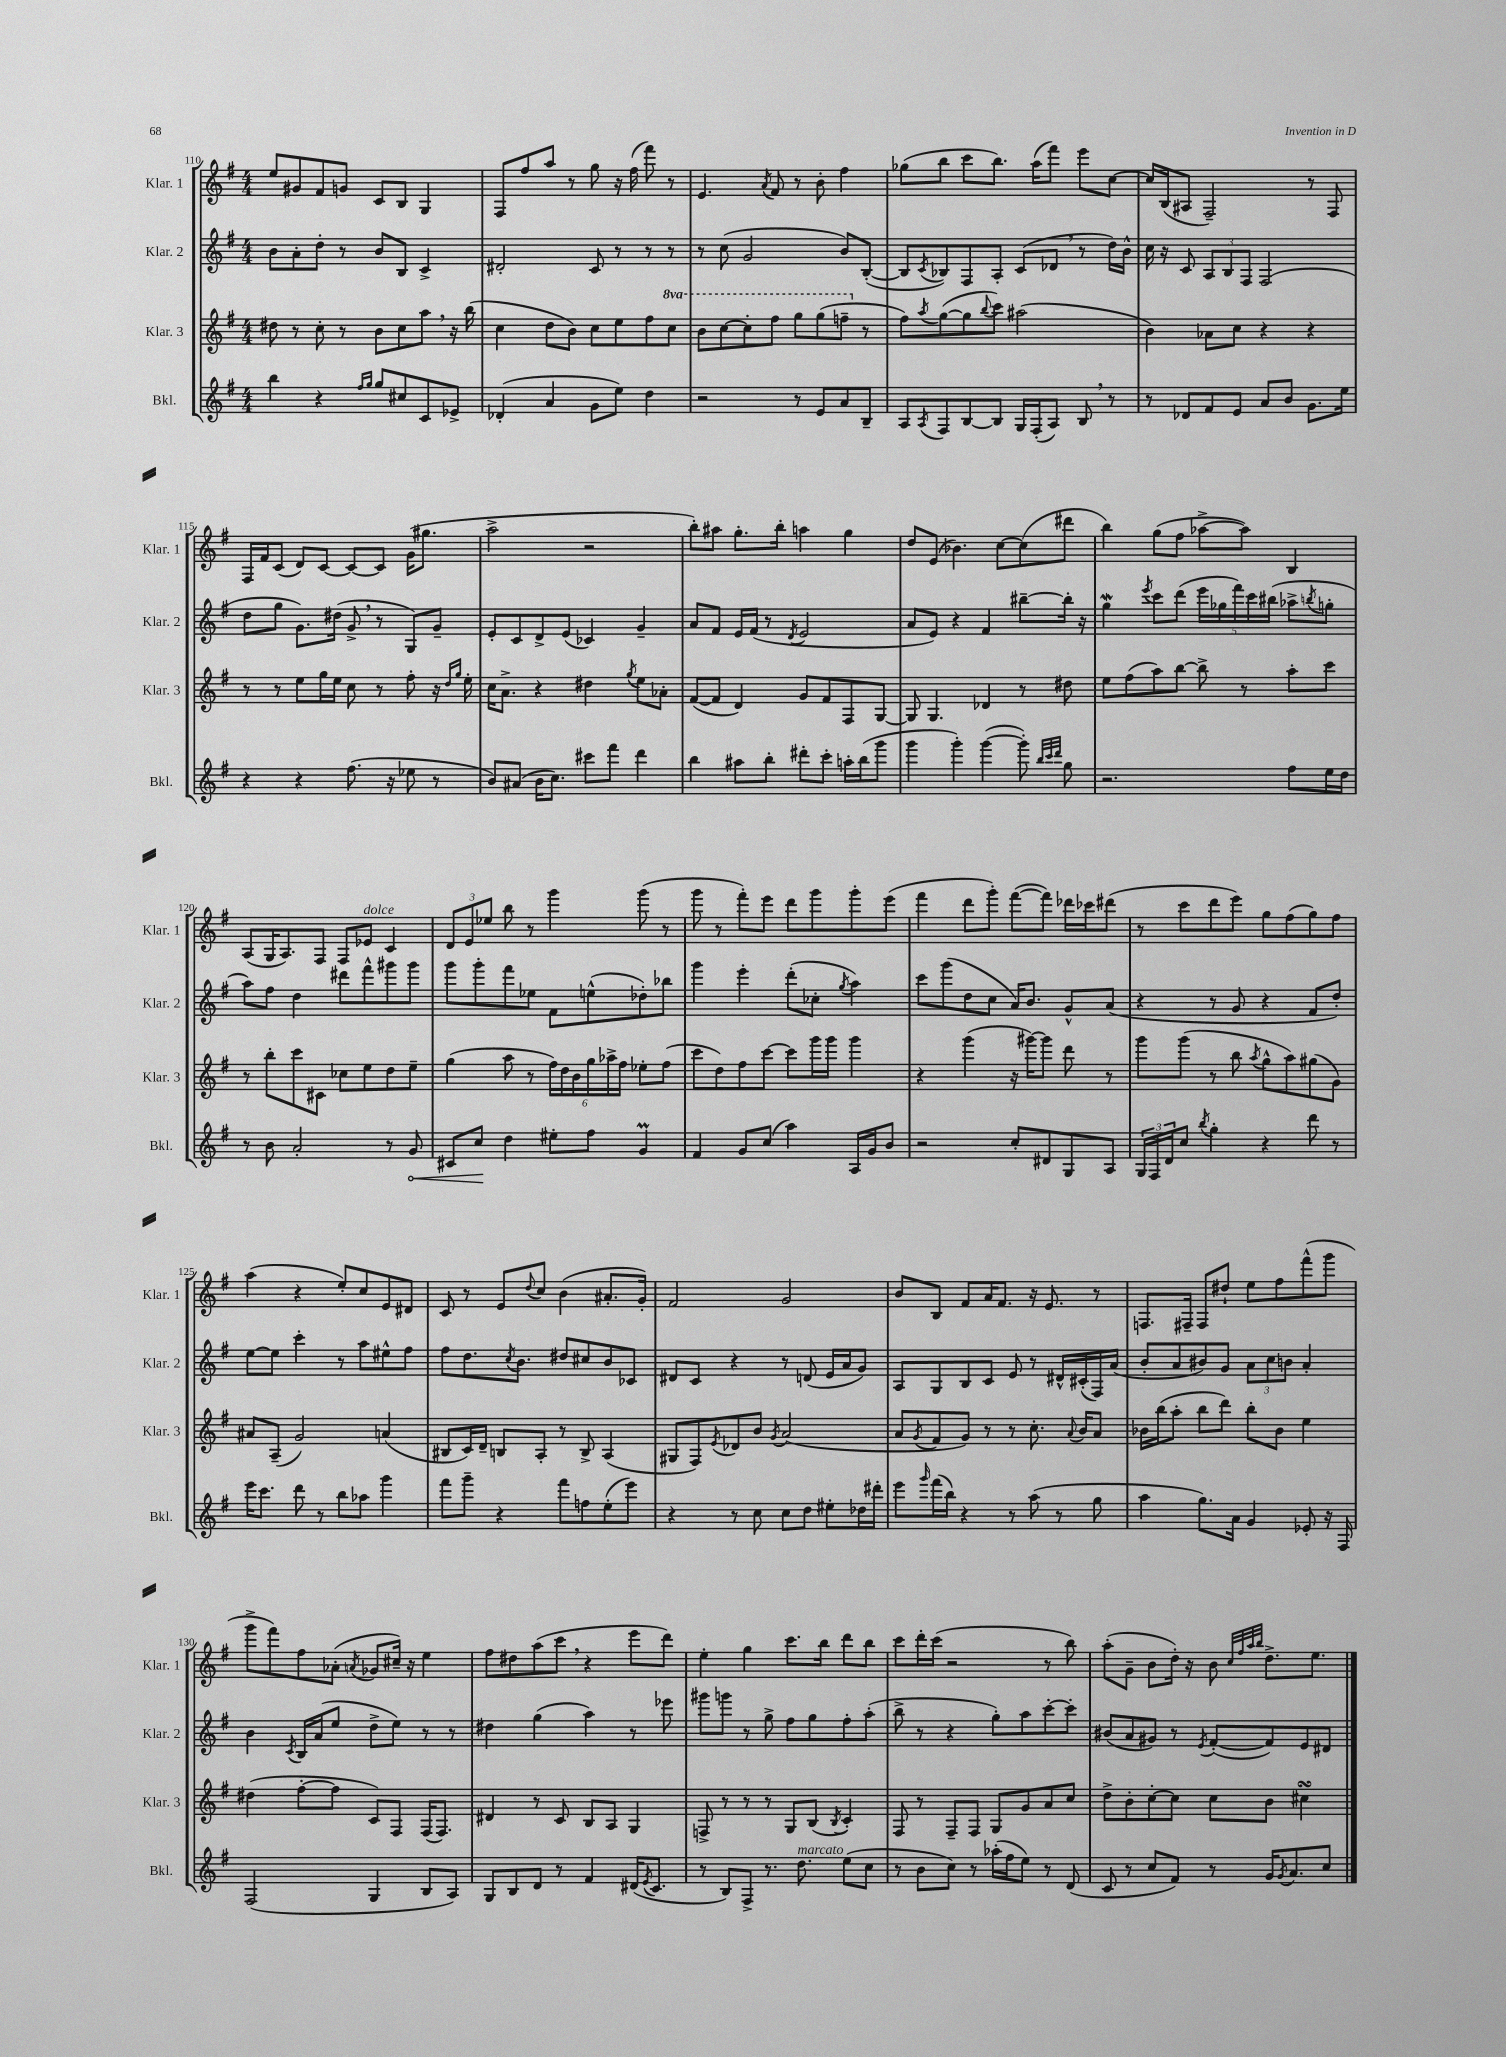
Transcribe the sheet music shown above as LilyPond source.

<<
\new StaffGroup <<
\new Staff = "s0" \with { instrumentName = "Klar. 1" shortInstrumentName = "Klar. 1" } {
    \clef treble \key g \major \numericTimeSignature \time 4/4
    e''8 gis'8 fis'8 g'8 c'8 b8 g4 |
    fis8 fis''8 a''8 r8 g''8 r16 fis''16( fis'''8) r8 |
    e'4. \acciaccatura { a'8 } fis'8 r8 b'8-. fis''4 |
    ges''8( b''8 c'''8 b''8.) a''16( fis'''8) e'''8 c''8~ |
    c''16 b16( ais8 fis2--) r8 fis8 |
    fis16 fis'16 c'8( d'8) c'8~ c'8~ c'8 g'16( gis''8. |
    a''2-> r2 |
    b''8-.) ais''8 g''8.-. b''16-. a''4 g''4 |
    d''8 e'8( bes'4.) c''8~ c''8( dis'''8 |
    b''4) g''8( fis''8 aes''8~-> aes''8) b4 |
    a8( g16 a8.) fis8 fis8 ees'8^\markup { \italic "dolce" } c'4 |
    \tuplet 3/2 { d'8 e'8 ees''8 } b''8 r8 g'''4 g'''8( r8 |
    g'''8 r8 fis'''8-.) e'''8 d'''8 g'''8 g'''8-. e'''8( |
    fis'''4 d'''8 g'''8-.) fis'''8~( fis'''8) des'''16 ces'''16 dis'''8( |
    r8 c'''8 d'''8 e'''8) g''8 fis''8( g''8) fis''8 |
    a''4( r4 e''8-.) c''8 e'8 dis'8 |
    c'8 r8 e'8 \appoggiatura { d''8 } c''8 b'4( ais'8.-. g'16-.) |
    fis'2 g'2 |
    b'8 b8 fis'8 a'16 fis'8. r16 e'8. r8 |
    f8. fis16-- fis8 dis''8-! e''8 fis''8 fis'''8-^( g'''8 |
    g'''8-> fis'''8) fis''8 aes'8-.( \acciaccatura { a'8 } ges'8 cis''16--) r16 e''4 |
    fis''8 dis''8 a''8( c'''8 \breathe r4 e'''8 d'''8) |
    e''4-. g''4 c'''8. b''16 d'''8 b''8 |
    c'''8 d'''16-. c'''16( r2 r8 b''8) |
    a''8-.( g'8-- b'8 d''16-.) r16 b'8 \grace { c''32 fis''32 a''32 b''32 } d''8.-> e''8. \bar "|." |
}
\new Staff = "s1" \with { instrumentName = "Klar. 2" shortInstrumentName = "Klar. 2" } {
    \clef treble \key g \major \numericTimeSignature \time 4/4
    b'8 a'8-. d''8-. r8 b'8 b8 c'4-> |
    dis'2-. c'8 r8 r8 r8 |
    r8 c''8( g'2 b'8) b8~-.( |
    b8 \acciaccatura { c'8 } bes8) fis8 a8-. c'8( des'8 \breathe r8 d''16) b'16-^ |
    c''16 r16 c'8 \tuplet 3/2 { a8 b8 fis8 } fis2( |
    d''8 g''8 g'8.) dis''16( g'8-> \breathe r8 g8) g'8-- |
    e'8-. c'8 d'8-> e'8( ces'4) g'4-- |
    a'8 fis'8 e'16 fis'16( r8 \acciaccatura { d'8 } e'2 |
    a'8 e'8) r4 fis'4 bis''8~-- bis''16-. r16 |
    g''4\mordent \acciaccatura { e'''8 } c'''8 d'''8( \tuplet 5/4 { e'''16 ges''16 fis'''16) c'''16 bis''16( } aes''8-> \acciaccatura { b''8 } g''8-. |
    a''8) fis''8 d''4 dis'''8 fis'''8-^ gis'''8 gis'''8 |
    g'''8 g'''8-. fis'''8 ees''8 fis'8 e''8-^( des''8-.) bes''8 |
    g'''4 e'''4-. d'''8-.( ces''8-. \acciaccatura { g''8 } a''4) |
    c'''8 g'''8( d''8 c''8 a'16) b'8. g'8-^ a'8( |
    r4 r8 g'8 r4 fis'8 d''8-.) |
    e''8~ e''8 c'''4-. r8 a''8 eis''8-^ fis''8 |
    fis''8 d''8. \acciaccatura { c''8 } b'8. dis''8 cis''8 b'8 ces'8 |
    dis'8 c'8 r4 r8 d'8( e'16 a'16 g'8) |
    a8 g8 b8 c'8 e'8 r8 dis'16-^ cis'16-.( fis16) a'16( |
    b'8-. a'8 bis'8) g'8 \tuplet 3/2 { a'8 c''8 b'8 } a'4-. |
    b'4 \acciaccatura { c'8 } b16 a'16( e''8 d''8-> e''8) r8 r8 |
    dis''4 g''4( a''4) r8 ees'''8 |
    gis'''8 g'''8 r8 g''8-> fis''8 g''8 fis''8-. a''8-.( |
    b''8-> r8 r4 g''8-.) a''8 c'''8~-. c'''8-. |
    bis'8( a'8 gis'8) r8 \acciaccatura { e'8 } fis'8~-.( fis'8) e'8 dis'8 \bar "|." |
}
\new Staff = "s2" \with { instrumentName = "Klar. 3" shortInstrumentName = "Klar. 3" } {
    \clef treble \key g \major \numericTimeSignature \time 4/4 \set Staff.ottavationMarkups = #ottavation-simple-ordinals
    dis''8 r8 c''8-. r8 b'8 c''8 a''8 \breathe r16 b''16( |
    c''4 d''8 b'8) c''8 e''8 fis''8 \ottava #1 c'''8 |
    b''8 c'''8~ c'''8-. fis'''8 g'''8 g'''8( f'''8-- \ottava #0 r8 |
    fis''8) \acciaccatura { a''8 } g''8~( g''8 \appoggiatura { b''8 } c'''8) ais''2( |
    b'4) aes'8 c''8 r4 r4 |
    r8 r8 e''8 g''16 e''16 c''8 r8 fis''8-. r16 \grace { d''16 g''16 } e''16-. |
    c''16 a'8.-> r4 dis''4 \acciaccatura { g''8 } e''8 aes'8-. |
    fis'8~( fis'8 d'4) g'8 fis'8 fis8 g8~ |
    g8 g4. des'4 r8 dis''8 |
    e''8 fis''8( a''8) b''8~ b''8-> r8 a''8-. c'''8 |
    r8 b''8-. c'''8 cis'8 ces''8 e''8 d''8 e''8-- |
    g''4( a''8 r8 \tuplet 6/4 { fis''16) d''16 b'16 g''16 aes''16-> fis''16 } ees''8-. fis''8( |
    c'''8 d''8) fis''8 c'''8~ c'''8 g'''16 g'''16 g'''4 |
    r4 g'''4( r16 gis'''16~) gis'''8 d'''8 r8 |
    g'''8 g'''8( r8 b''8 \acciaccatura { a''8 } g''8-^ a''8) gis''8( g'8) |
    ais'8 a8--( g'2) a'4( |
    bis8 c'16) d'16-- b8 a8-. r8 b8-> a4( |
    gis8 fis8) \acciaccatura { e'8 } des'8 b'8 \acciaccatura { g'8 } a'2( |
    a'8 \acciaccatura { g'8 } fis'8 g'8) r8 r8 c''8.-. \appoggiatura { a'8 } b'16 a'8 |
    bes'16 b''16( a''8-. b''8 d'''8) b''8-. bes'8 e''4 |
    dis''4( fis''8~-. fis''8 c'8) fis8 fis16( fis8.) |
    dis'4 r8 c'8 b8 a8 g4 |
    f8-> r8 r8 r8 g8 b8( \acciaccatura { b8 } c'4-.) |
    fis8 r8 fis8-- fis8 g8 g'8 a'8 c''8 |
    d''8-> b'8-. c''8~-. c''8 c''8 b'8 cis''4\turn \bar "|." |
}
\new Staff = "s3" \with { instrumentName = "Bkl." shortInstrumentName = "Bkl." } {
    \clef treble \key g \major \numericTimeSignature \time 4/4
    b''4 r4 \grace { fis''16 g''16 } g''8 cis''8 c'8 ees'8-> |
    des'4-.( a'4 g'8 e''8) d''4 |
    r2 r8 e'8 a'8 b8-- |
    a8 \acciaccatura { a8 } fis8 b8~ b8 g16 fis16-.( a8) b8 \breathe r8 |
    r8 des'8 fis'8 e'8 a'8 b'8 g'8. e''16 |
    r4 r4 fis''8.( r16 ees''8 r8 |
    b'8) ais'8( b'16 c''8.) cis'''8 fis'''8 d'''4 |
    b''4 ais''8 b''8-. dis'''8-. c'''8-. a''16-. b''16( g'''8 |
    g'''4 g'''4-.) g'''4~( g'''8-.) \grace { b''32 c'''32 d'''32 } g''8 |
    r2. fis''8 e''16 d''16 |
    r8 b'8 a'2-. r8 \once \override Hairpin.circled-tip = ##t g'8\< |
    cis'8 c''8\! d''4 eis''8-. fis''8 g'4\prall |
    fis'4 g'8 c''8( a''4) a16 g'16 b'8 |
    r2 c''8-. dis'8 g8 a8 |
    \tuplet 3/2 { g16 fis16 d'16 } c''8 \acciaccatura { b''8 } g''4-. r4 d'''8 r8 |
    e'''16 c'''8. d'''8 r8 b''8 aes''8 g'''4 |
    fis'''8 g'''8-- r4 fis'''8 f''8 e''8-.( e'''8) |
    r4 r8 c''8 c''8 d''8 eis''8-. des''16 dis'''16-. |
    e'''8 \grace { g'''16 } fis'''16( b''16) r4 r8 a''8( r8 g''8 |
    a''4 g''8.) a'16 g'4 ees'8-. r16 fis16 |
    fis2( g4 b8 a8) |
    g8 b8 d'8 r8 fis'4 dis'16( \acciaccatura { e'8 } c'8. |
    r8 b8) fis8-> r8. d''8.^\markup { \italic "marcato" } e''8( c''8 |
    r8 b'8 c''8) r8 aes''16-.( fis''16 e''8) r8 d'8( |
    c'8 r8 c''8 fis'8) r8 g'16 \acciaccatura { g'8 } a'8. c''8 \bar "|." |
}
>>
>>
\layout { \context { \Score currentBarNumber = #110 } }
